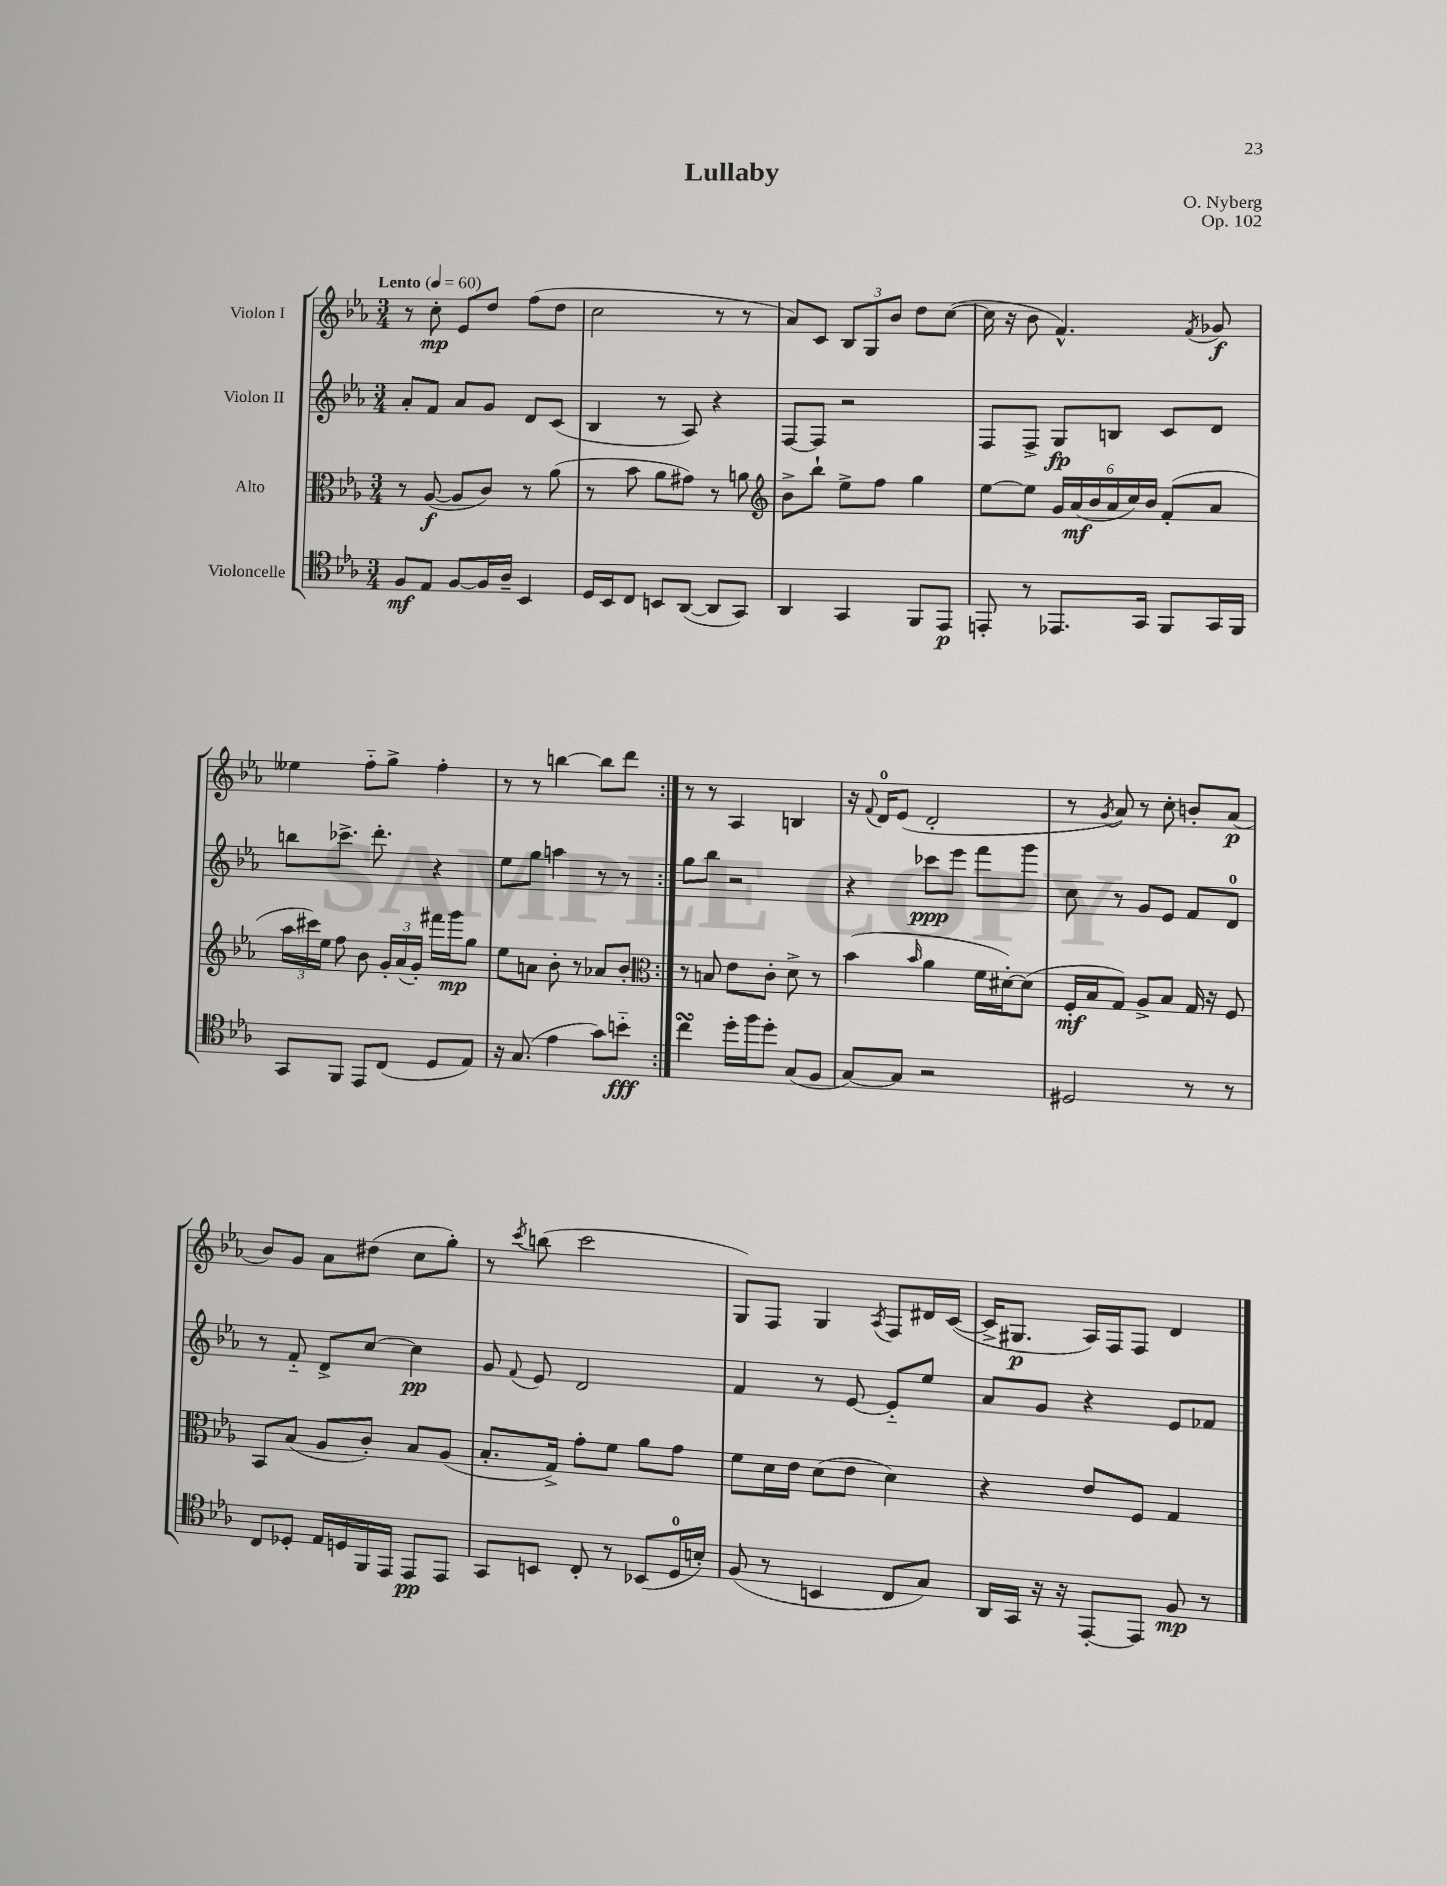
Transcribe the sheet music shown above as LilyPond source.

\header { title = "Lullaby" composer = "O. Nyberg" opus = "Op. 102" }
<<
\new StaffGroup <<
\new Staff = "s0" \with { instrumentName = "Violon I" } {
    \clef treble \key ees \major \numericTimeSignature \time 3/4 \tempo "Lento" 4 = 60
    \autoBeamOff \repeat volta 2 { r8 c''8-.\mp ees'8[ d''8] f''8[( d''8] |
    c''2 r8 r8 |
    aes'8[) c'8] \tuplet 3/2 { bes8[ g8 bes'8] } d''8[ c''8]~( |
    c''16 r16 bes'8 f'4.-^) \acciaccatura { f'8 } ges'8\f |
    eeses''4 f''8[-_ g''8]-> f''4-. |
    r8 r8 b''4~ b''8[ d'''8] | }
    r8 r8 aes4 b4 |
    r16 \appoggiatura { f'8 } d'16[-0 ees'8]( d'2-. |
    r8 \acciaccatura { g'8 } aes'8) r8 c''8-. b'8[-. aes'8]\p( |
    bes'8[) g'8] aes'8[ dis''8]( c''8[ g''8]-.) |
    r8 \acciaccatura { c'''8 } b''8( c'''2 |
    g8[) f8] g4 \acciaccatura { aes8 } f8[ dis'16 c'16]~( |
    c'16[-> gis8.]\p aes16[) f16 f8] d'4 \bar "|." |
}
\new Staff = "s1" \with { instrumentName = "Violon II" } {
    \clef treble \key ees \major \numericTimeSignature \time 3/4
    \autoBeamOff \repeat volta 2 { aes'8[-. f'8] aes'8[ g'8] d'8[ c'8]( |
    bes4 r8 aes8) r4 |
    f8[~ f8] r2 |
    f8[ f8]-> g8[\fp b8] c'8[ d'8] |
    b''8[ ces'''8.]-> d'''8.-. r4 |
    ees''8[ g''8] a''4 r8 r8 | }
    g''8[ bes''8] r2 |
    r4 ces'''8[\ppp ees'''8] f'''8[ g'''8] |
    c''8 r8 g'8[ ees'8] f'8[ d'8]-0 |
    r8 f'8-_ d'8[-> c''8]~ c''4\pp |
    g'8 \appoggiatura { f'8 } ees'8 d'2 |
    f'4 r8 ees'8~ ees'8[-_ ees''8] |
    aes'8[ g'8] r4 ees'8[ fes'8] \bar "|." |
}
\new Staff = "s2" \with { instrumentName = "Alto" } {
    \clef alto \key ees \major \numericTimeSignature \time 3/4
    \autoBeamOff \repeat volta 2 { r8 aes8~\f( aes8[ c'8]) r8 aes'8( |
    r8 bes'8 aes'8[ gis'8]) r8 a'8 |
    \clef treble bes'8[-> bes''8]-! ees''8[-> f''8] g''4 |
    ees''8[~ ees''8] \tuplet 6/4 { g'16[ aes'16\mf( bes'16 aes'16 c''16) bes'16] } f'8[-.( aes'8] |
    \tuplet 3/2 { aes''16[ cis'''16) ees''16] } f''8 bes'8 \tuplet 3/2 { g'16[-. aes'16( g'16]-.) } fis'''16[ g'''16\mp g''8] |
    ees''8[ a'8] bes'8-. r8 aes'8[ bes'8]-. | }
    \clef alto r8 b8 ees'8[ c'8]-. d'8-> r8 |
    bes'4( \grace { bes'16 } aes'4 f'16[ dis'16~-.) dis'8]( |
    f16[-.\mf bes16 g8]) aes8[-> bes8] g16 r16 f8 |
    bes,8[ bes8]( aes8[ c'8]-.) bes8[ aes8]( |
    bes8.[-. g16]->) g'8[-. f'8] aes'8[ g'8] |
    f'8[ d'16 ees'16] d'8[( ees'8] d'4) |
    r4 ees'8[ f8] g4 \bar "|." |
}
\new Staff = "s3" \with { instrumentName = "Violoncelle" } {
    \clef tenor \key ees \major \numericTimeSignature \time 3/4
    \autoBeamOff \repeat volta 2 { f8[\mf ees8] f8[~ f16 aes16]-- bes,4 |
    d16[ bes,16 c8] b,8[ aes,8]~( aes,8[ g,8]) |
    aes,4 g,4 f,8[ ees,8]\p |
    e,8-. r8 ees,8.[ g,16] f,8[ g,16 f,16] |
    g,8[ f,8] ees,8[ c8]( d8[ ees8]) |
    r16 g8.( ees'4 g'8[) b'8]-_\fff | }
    c''4\turn d''16[-. f''16 d''8]-. g8[( f8] |
    g8[~) g8] r2 |
    dis2 r8 r8 |
    c8[ des8]-. ees16[ d16 f,16 ees,16] ees,8[\pp ees,8] |
    g,8[ b,8] c8-. r8 bes,8[( d16-0 b16]-.) |
    f8( r8 b,4 c8[ g8]) |
    aes,16[ g,16] r16 r16 ees,8[~-. ees,8] f8\mp r8 \bar "|." |
}
>>
>>
\layout { \context { \Score \remove "Bar_number_engraver" } }
